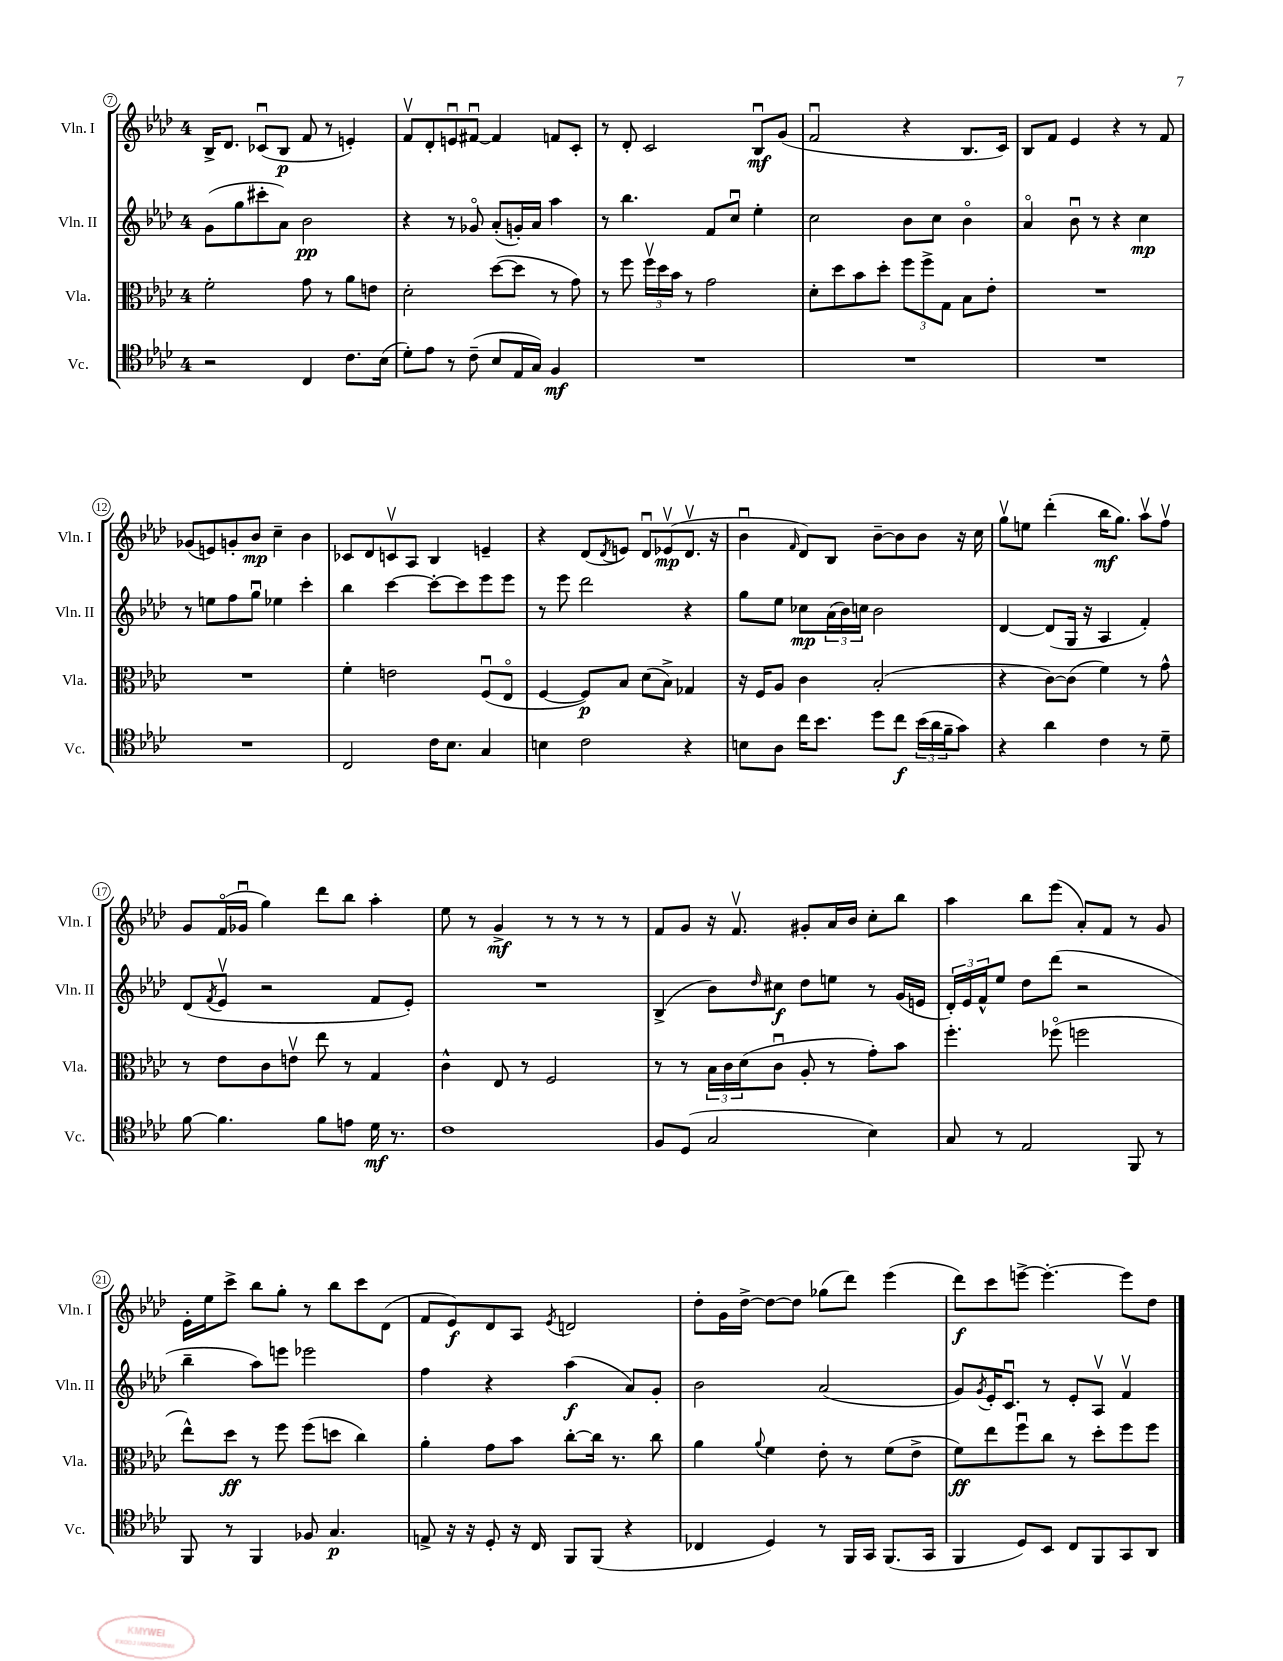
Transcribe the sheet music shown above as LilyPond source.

<<
\new StaffGroup <<
\new Staff = "s0" \with { instrumentName = "Vln. I" shortInstrumentName = "Vln. I" } {
    \clef treble \key aes \major \once \override Staff.TimeSignature.style = #'single-digit \time 4/4
    bes16-> des'8. ces'8\downbow( bes8\p f'8 r8 e'4-.) |
    f'8\upbow des'8-. e'8\downbow fis'8~\downbow fis'4 f'8 c'8-. |
    r8 des'8-. c'2 bes8\downbow\mf g'8( |
    f'2\downbow r4 bes8. c'16) |
    bes8 f'8 ees'4 r4 r8 f'8 |
    ges'8( e'8) g'8-. bes'8\mp c''4-- bes'4 |
    ces'8 des'8 c'8\upbow aes8 bes4 e'4-- |
    r4 des'8( \acciaccatura { des'8 } e'8) des'8\downbow ees'8\upbow\mp( des'8.\upbow r16 |
    bes'4\downbow \grace { f'16 } des'8) bes8 bes'8~-- bes'8 bes'8 r16 c''16 |
    g''8\upbow e''8 des'''4-.( bes''16\mf g''8.) aes''8\upbow f''8\upbow |
    g'8 f'16\flageolet( ges'16\downbow g''4) des'''8 bes''8 aes''4-. |
    ees''8 r8 g'4->\mf r8 r8 r8 r8 |
    f'8 g'8 r16 f'8.\upbow gis'8-. aes'16 bes'16 c''8-. bes''8 |
    aes''4 bes''8 ees'''8( aes'8-.) f'8 r8 g'8 |
    ees'16-. ees''16 c'''8-> bes''8 g''8-. r8 bes''8 c'''8 des'8( |
    f'8 ees'8\f) des'8 aes8 \acciaccatura { ees'8 } d'2 |
    des''8-. g'16 des''16~-> des''8~ des''8 ges''8( des'''8) ees'''4( |
    des'''8\f) c'''8 e'''8~-> e'''4.~-. e'''8 des''8 \bar "|." |
}
\new Staff = "s1" \with { instrumentName = "Vln. II" shortInstrumentName = "Vln. II" } {
    \clef treble \key aes \major \once \override Staff.TimeSignature.style = #'single-digit \time 4/4
    g'8( g''8 cis'''8-. aes'8) bes'2\pp |
    r4 r8 ges'8\flageolet aes'8-.( g'16-.) aes'16 aes''4 |
    r8 bes''4. f'8 c''8\downbow ees''4-. |
    c''2 bes'8 c''8 bes'4\flageolet |
    aes'4\flageolet bes'8\downbow r8 r4 c''4\mp |
    r8 e''8 f''8 g''8\downbow ees''4 c'''4-. |
    bes''4 c'''4~ c'''8~-. c'''8 ees'''8 ees'''8 |
    r8 ees'''8 des'''2 r4 |
    g''8 ees''8 ces''8\mp \tuplet 3/2 { aes'16( bes'16) c''16 } bes'2 |
    des'4~ des'8( g16 r16 aes4 f'4-.) |
    des'8( \acciaccatura { f'8 } ees'8\upbow r2 f'8 ees'8-.) |
    R1 |
    bes4->( bes'8) \grace { des''16 } cis''8\f des''8 e''8 r8 g'16( e'16 |
    \tuplet 3/2 { des'16-.) ees'16 f'16-^ } ees''8 des''8 des'''8( r2 |
    bes''4-- aes''8) e'''8 ees'''2 |
    f''4 r4 aes''4\f( aes'8) g'8-. |
    bes'2 aes'2( |
    g'8) \acciaccatura { g'8 } ees'16-. c'8.\downbow r8 ees'8-. aes8\upbow f'4\upbow \bar "|." |
}
\new Staff = "s2" \with { instrumentName = "Vla." shortInstrumentName = "Vla." } {
    \clef alto \key aes \major \once \override Staff.TimeSignature.style = #'single-digit \time 4/4
    f'2-. g'8 r8 aes'8 e'8 |
    des'2-. des''8~( des''8 r8 g'8) |
    r8 f''8 \tuplet 3/2 { f''16\upbow des''16 bes'16 } r8 g'2 |
    des'8-. des''8 bes'8 des''8-. \tuplet 3/2 { f''8 f''8-> g8 } bes8 ees'8-. |
    R1 |
    R1 |
    f'4-. e'2 f8\downbow( ees8\flageolet |
    f4~ f8\p) bes8 des'8( bes8->) ges4 |
    r16 f16 aes8 c'4 bes2-.( |
    r4 c'8~) c'8( f'4) r8 g'8-^ |
    r8 ees'8 c'8 e'8\upbow ees''8 r8 g4 |
    c'4-^ ees8 r8 f2 |
    r8 r8 \tuplet 3/2 { bes16 c'16 des'16( } c'8\downbow aes8-. r8 g'8-.) bes'8 |
    f''4.-. fes''8\flageolet( f''2 |
    ees''8-^) des''8\ff r8 f''8 f''8( d''8 c''4) |
    aes'4-. g'8 bes'8 c''8~-. c''16 r8. c''8 |
    aes'4 \appoggiatura { aes'8 } f'4 ees'8-. r8 f'8( ees'8-> |
    f'8\ff) ees''8 f''8\downbow c''8 r8 des''8-. f''8 f''8 \bar "|." |
}
\new Staff = "s3" \with { instrumentName = "Vc." shortInstrumentName = "Vc." } {
    \clef tenor \key aes \major \once \override Staff.TimeSignature.style = #'single-digit \time 4/4
    r2 c4 c'8. bes16( |
    des'8-.) ees'8 r8 c'8--( bes8 ees16 g16) f4\mf |
    R1 |
    R1 |
    R1 |
    R1 |
    c2 c'16 bes8. g4 |
    b4 c'2 r4 |
    b8 aes8 c''16 bes'8. des''8 c''8\f \tuplet 3/2 { bes'16( aes'16 f'16-- } g'8) |
    r4 aes'4 c'4 r8 des'8-- |
    f'8~ f'4. f'8 e'8 des'16\mf r8. |
    c'1 |
    f8 des8( g2 bes4) |
    g8 r8 ees2 f,8 r8 |
    f,8 r8 f,4 fes8 g4.\p |
    e8-> r16 r16 des8-. r16 c16 f,8 f,8( r4 |
    ces4 des4) r8 f,16 g,16 f,8.( g,16 |
    f,4 des8) bes,8 c8 f,8 g,8 aes,8 \bar "|." |
}
>>
>>
\layout { \context { \Score currentBarNumber = #7 \override BarNumber.stencil = #(make-stencil-circler 0.1 0.3 ly:text-interface::print) } }
